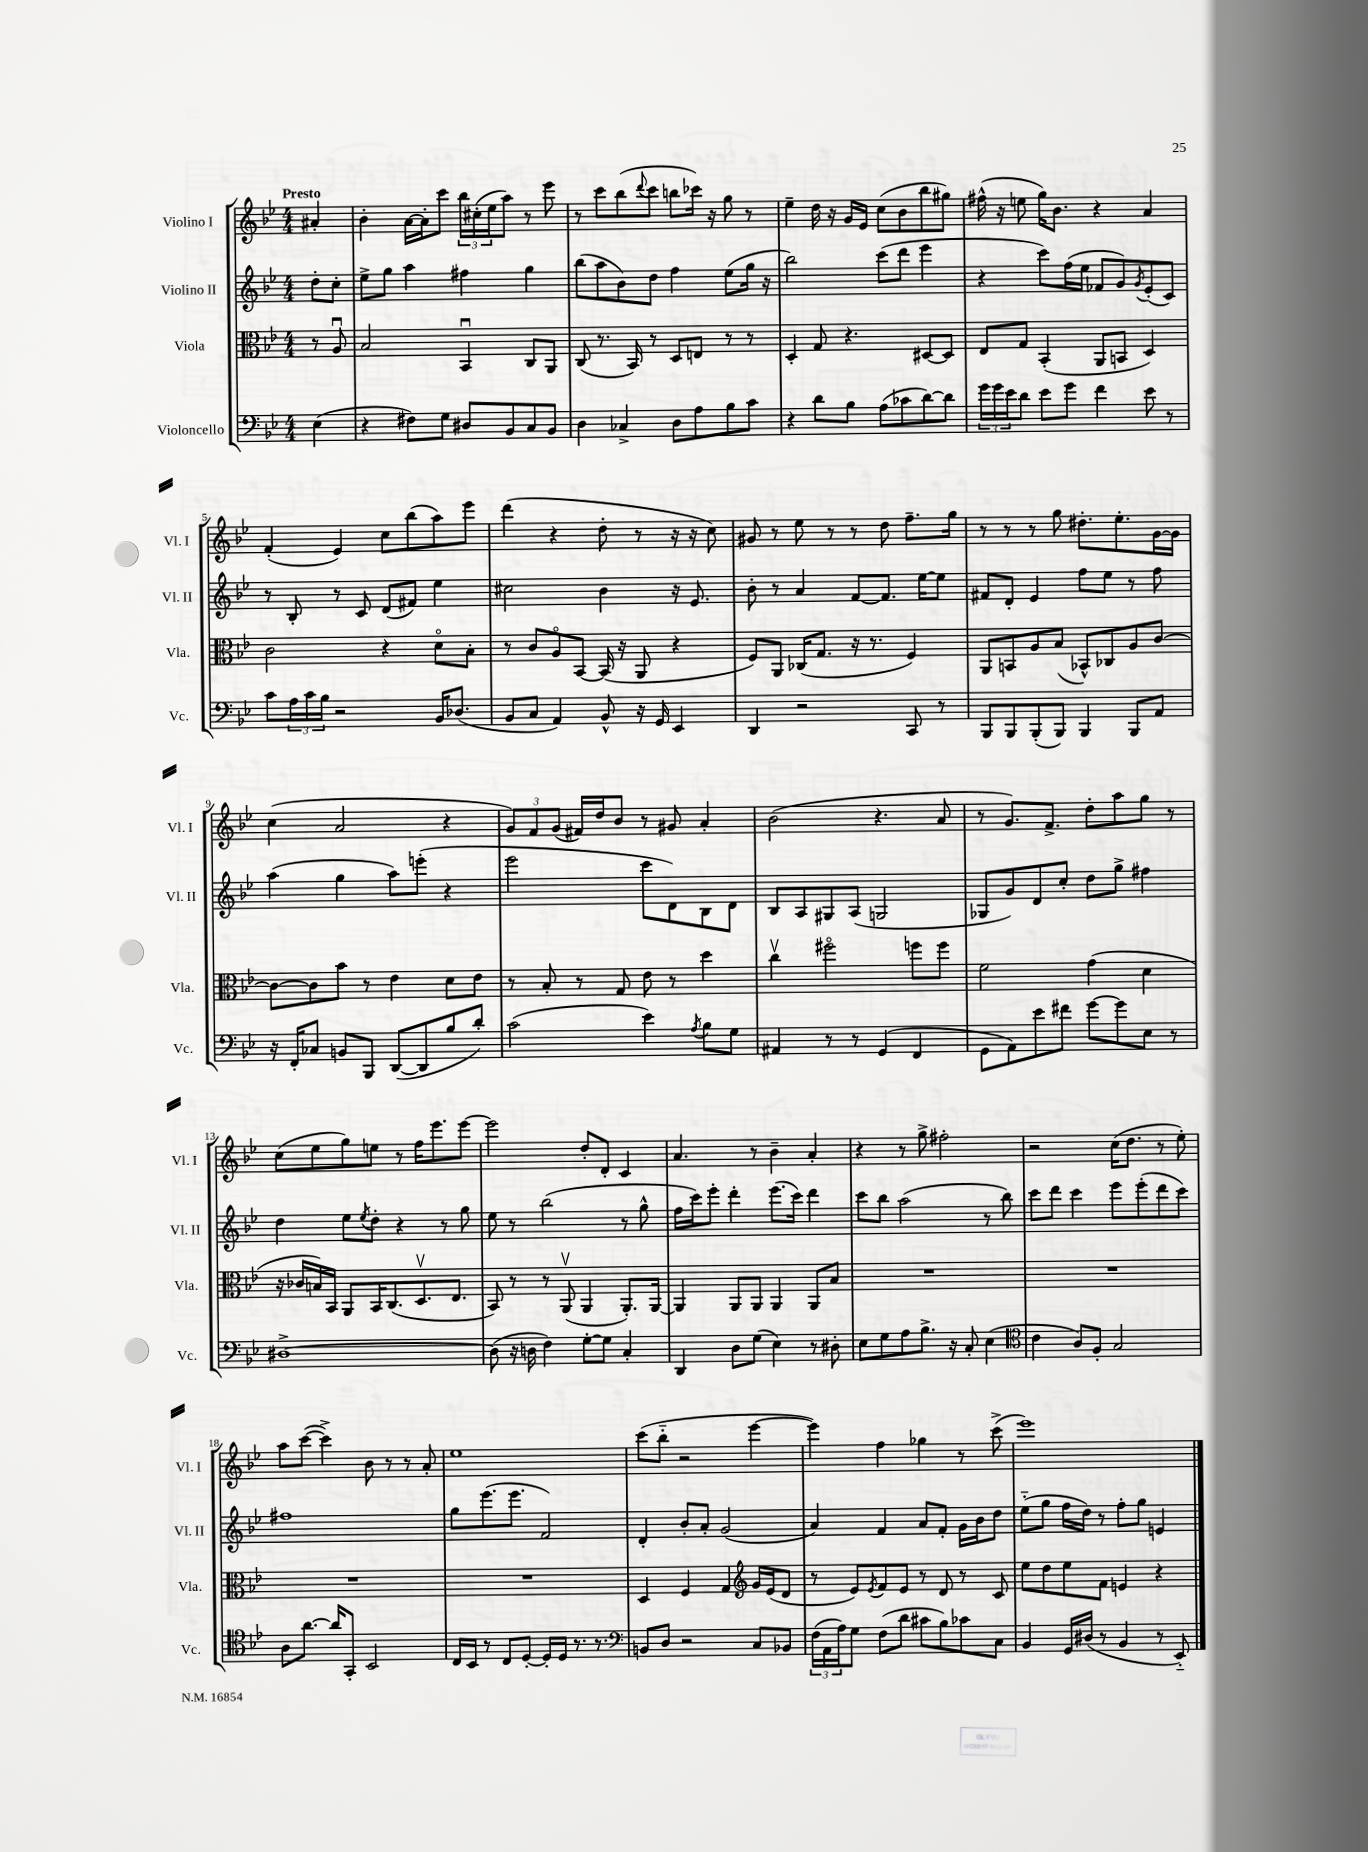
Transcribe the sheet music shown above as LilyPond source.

<<
\new StaffGroup <<
\new Staff = "s0" \with { instrumentName = "Violino I" shortInstrumentName = "Vl. I" } {
    \clef treble \key bes \major \numericTimeSignature \time 4/4 \partial 4 \tempo "Presto"
    ais'4-. |
    bes'4-. a'16~ a'16-. c'''8 \tuplet 3/2 { bes''16 cis''16-.( ees''16 } a''8) r8 ees'''8 |
    r8 c'''8 bes''8( \appoggiatura { d'''8 } c'''8 b''8 ces'''16) r16 g''8 r8 |
    ees''4-- d''16 r16 g'16 ees'16 c''8( bes'8 bes''8 gis''8) |
    fis''16-^( r16 e''8 g''16) bes'8. r4 a'4 |
    f'4-.( ees'4) c''8 bes''8( a''8) ees'''8 |
    d'''4( r4 d''8-. r8 r16 r16 c''8) |
    gis'8 r8 ees''8 r8 r8 d''8 f''8.-- g''16 |
    r8 r8 r8 g''8 dis''8.-. ees''8.-. g'16~ g'16 |
    c''4( a'2 r4 |
    \tuplet 3/2 { g'8) f'8 g'8( } fis'16) d''16 bes'8 r8 gis'8 a'4-. |
    bes'2( r4. a'8 |
    r8 g'8.) f'8.-> d''8-. a''8 g''8 r8 |
    c''8( ees''8 g''8) e''8 r8 f''16 ees'''8. ees'''8~ |
    ees'''2 d''8-. d'8-. c'4 |
    a'4. r8 bes'4-- a'4-. |
    r4 r8 g''8-> fis''2-. |
    r2 c''16( d''8. r8 ees''8-.) |
    a''8 c'''8~( c'''4->) bes'8 r8 r8 a'8-. |
    ees''1 |
    c'''8( bes''8-_ r2 ees'''4~ |
    ees'''4) f''4 ges''4 r8 c'''8->( |
    ees'''1) \bar "|." |
}
\new Staff = "s1" \with { instrumentName = "Violino II" shortInstrumentName = "Vl. II" } {
    \clef treble \key bes \major \numericTimeSignature \time 4/4 \partial 4
    d''8-. c''8-. |
    ees''8-> g''8 a''4 fis''4 g''4 |
    bes''8( a''8 bes'8) d''8 f''4 ees''8( g''16 r16 |
    bes''2) c'''8( d'''8 ees'''4 |
    r4 c'''8) f''16( ees''16 fes'8 g'8) \acciaccatura { g'8 } ees'8-.( c'8) |
    r8 bes8-. r8 c'8 d'8( fis'8) ees''4 |
    cis''2 bes'4 r16 ees'8. |
    bes'8-. r8 a'4 f'8~ f'8. ees''16~ ees''8 |
    fis'8 d'8-. ees'4 f''8 ees''8 r8 f''8 |
    a''4( g''4 a''8) e'''8-.( r4 |
    ees'''2 c'''8 d'8) bes8 d'8 |
    bes8 a8 gis8 a8( g2 |
    ges8 g'8) d'8 c''8-. d''8 g''8-> fis''4 |
    d''4 ees''8 \acciaccatura { ees''8 } d''8-. r4 r8 g''8 |
    ees''8 r8 bes''2( r8 g''8-^ |
    f''16 c'''16) ees'''8-. d'''4-. ees'''8.( c'''16) d'''4 |
    c'''8 bes''8 a''2( r8 bes''8) |
    c'''8 d'''8 c'''4 ees'''8 ees'''8-.( d'''8 c'''8) |
    fis''1 |
    g''8 ees'''8.( ees'''8. f'2) |
    d'4-. bes'8-. a'8-. g'2( |
    a'4) f'4 a'8 f'8-. g'16 bes'16 d''8 |
    ees''8-_( g''8 f''16 d''16) r8 f''8-. g''8 e'4 \bar "|." |
}
\new Staff = "s2" \with { instrumentName = "Viola" shortInstrumentName = "Vla." } {
    \clef alto \key bes \major \numericTimeSignature \time 4/4 \partial 4
    r8 a8\downbow |
    bes2 bes,4\downbow c8 a,8 |
    c8( r8. bes,16) r8 d8 e8 r8 r8 |
    d4-. g8 r4. dis8~ dis8 |
    ees8 g8 bes,4-.( a,8 b,8 d4) |
    c'2 r4 d'8\flageolet bes8-. |
    r8 c'8 a8\flageolet bes,8~ bes,16( r16 a,8 r4 |
    f8) a,8 ces16( g8. r16 r8. f4) |
    a,8 b,8 a8 bes8( bes,8-^) ces8 a8 c'8~ |
    c'8~ c'8 bes'8 r8 ees'4 d'8 ees'8 |
    r8 bes8-. r8 g8 ees'8 r8 d''4 |
    c''4\upbow fis''2\flageolet f''8 f''8 |
    f'2 g'4( d'4 |
    r16 ces'16 b16) bes,16 a,8 bes,16 c8.( d8.\upbow ees8. |
    bes,8) r8 r8 a,8\upbow( a,4 a,8.-.) a,16~ |
    a,4 a,8 a,8 a,4 a,8 bes8 |
    R1 |
    R1 |
    R1 |
    R1 |
    d4 f4 g4 \clef treble g'16 ees'16( d'8 |
    r8 ees'8) \acciaccatura { ees'8 } f'8 ees'8 r8 d'8 r8 c'8 |
    ees''8 d''8 ees''8 f'8 e'4 r4 \bar "|." |
}
\new Staff = "s3" \with { instrumentName = "Violoncello" shortInstrumentName = "Vc." } {
    \clef bass \key bes \major \numericTimeSignature \time 4/4 \partial 4
    ees4( |
    r4 fis8) g8 dis8 bes,8 c8 bes,8 |
    d4 ces4-> d8 a8 bes8 c'8 |
    r4 d'8 bes8 a8( ces'8 d'8~) d'8 |
    \tuplet 3/2 { g'16 g'16 ees'16 } d'8 ees'8 g'8 f'4 ees'8 r8 |
    c'8 \tuplet 3/2 { a16 c'16 bes16 } r2 bes,16 des8.( |
    bes,8 c8 a,4) bes,8-^ r16 g,16 ees,4 |
    d,4 r2 c,8 r8 |
    bes,,8 bes,,8 bes,,8-.( bes,,8) bes,,4 bes,,8 a,8 |
    r16 f,16-. ces8 b,8 bes,,8 d,8~( d,8 bes8 d'8-.) |
    c'2( ees'4) \acciaccatura { a8 } bes8 g8 |
    ais,4 r8 r8 g,4( f,4 |
    g,8 a,8) ees'8 fis'8 g'8~ g'8 ees8 r8 |
    dis1~-> |
    dis8( r16 d16 f4) g8~-. g8 c4-. |
    d,4 d8 g8( ees4) r8 dis8-. |
    ees8 g8 a8 bes8.-> r16 c8-. ees4( |
    \clef tenor c'4 a8) f8-. g2 |
    a8 a'8.~ a'16 g,8-. bes,2 |
    c16 bes,16 r8 c8 d8~-. d16-. d16 r8. r8. |
    \clef bass b,8 d8 r2 c8 bes,8 |
    \tuplet 3/2 { f16( a,16 a16) } g8 f8( d'8 cis'8 bes8) ces'8 c8 |
    bes,4 g,16 dis16( r8 bes,4 r8 ees,8-_) \bar "|." |
}
>>
>>
